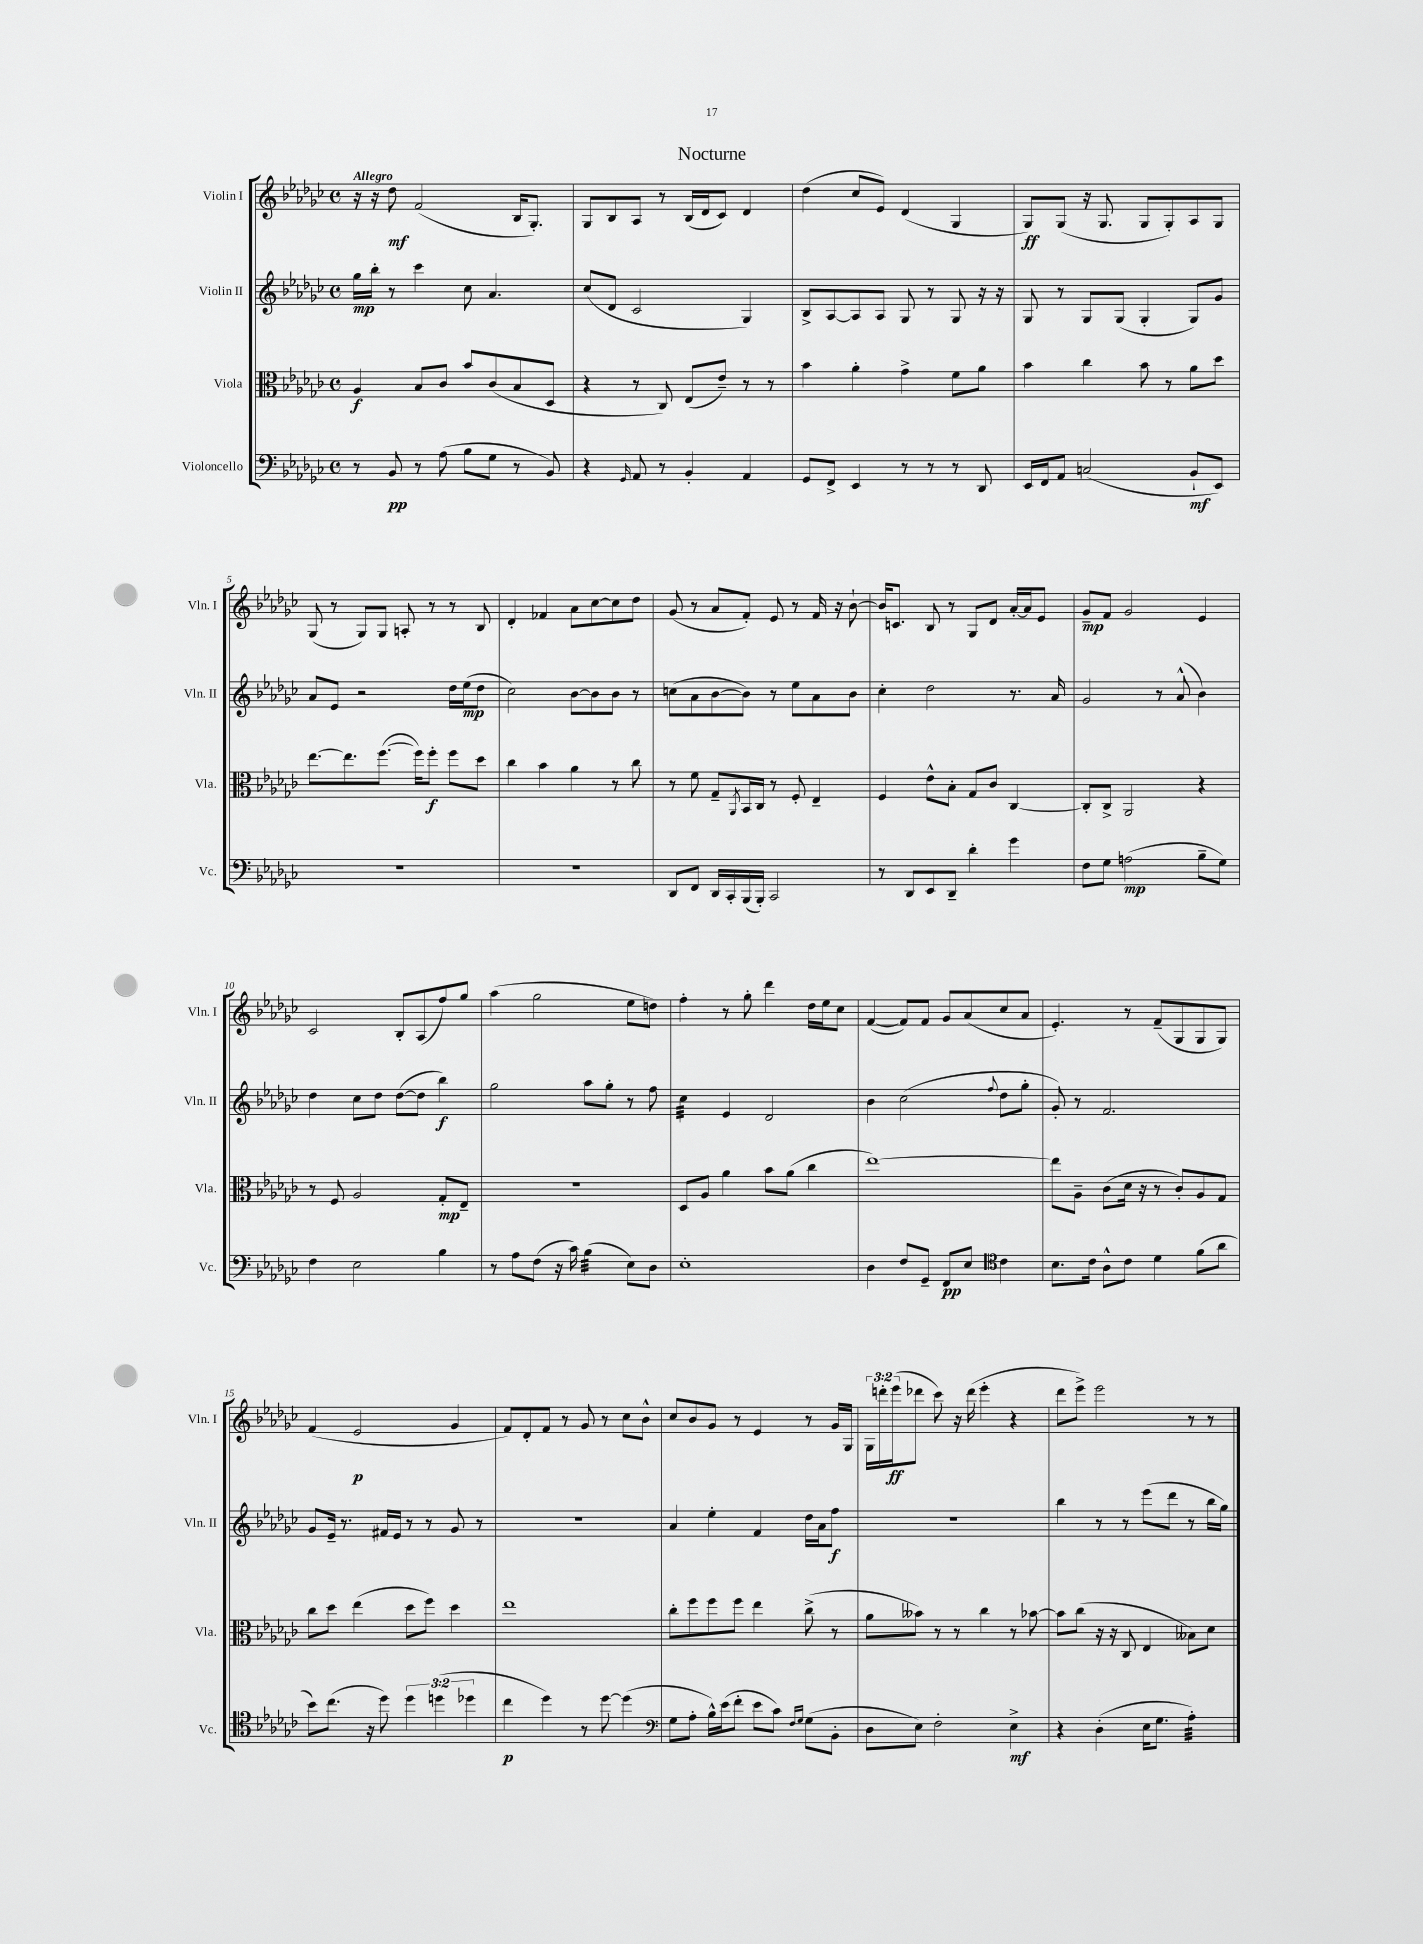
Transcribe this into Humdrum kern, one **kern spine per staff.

**kern	**kern	**kern	**kern
*staff4	*staff3	*staff2	*staff1
*clefF4	*clefC3	*clefG2	*clefG2
*k[b-e-a-d-g-c-]	*k[b-e-a-d-g-c-]	*k[b-e-a-d-g-c-]	*k[b-e-a-d-g-c-]
*M4/4	*M4/4	*M4/4	*M4/4
*met(c)	*met(c)	*met(c)	*met(c)
8r	4A-/	16gg-\LL	16r
.	.	16bb-'\JJ	16r
8BB-/	.	8r	8dd-\
8r	8B-/L	4ccc-\	(2f/
(8A-\	8c-/J	.	.
8B-\L	8b-/L	8cc-\	.
8G-\J	(8c-/	4.a-/	.
8r	8B-/	.	16B-/LK
.	.	.	8.G-'/J)
8BB-/)	8D-/J	.	.
=	=	=	=
4r	4r	(8cc-/L	8G-/L
.	.	8d-/J	8B-/
16qqGG-/	.	.	.
8AA-/	8r	2c-/	8A-/J
8r	8C-/)	.	8r
4BB-'/	(8E-/L	.	(16B-/LL
.	.	.	16d-/J
.	8e-~/J)	.	8c-/J)
4AA-/	8r	4G-/)	4d-/
.	8r	.	.
=	=	=	=
8GG-/L	4b-\	8B-^/L	(4dd-\
8FF^/J	.	[8A-/	.
4EE-/	4a-'\	8A-/]	8cc-/L
.	.	8A-/J	8e-/J)
8r	4g-^\	8G-/	(4d-/
8r	.	8r	.
8r	8f\L	8G-/	4G-/
8DD-/	8a-\J	16r	.
.	.	16r	.
=	=	=	=
16EE-/LL	4b-\	8G-/	8G-/L)
16FF/J	.	.	.
8AA-/J	.	8r	(8G-/J
(2C/	4cc-\	8G-/L	16r
.	.	.	8.G-/
.	.	(8G-/J	.
.	8b-\	4G-'/	8G-/L
.	8r	.	8G-'/)
8BB-`/L	8a-\L	8G-/L)	8A-/
8EE-/J)	8dd-\J	8g-/J	8G-/J
=	=	=	=
1r	[8.ee-\L	8a-/L	(8G-/
.	.	8e-/J	8r
.	8.ee-\]	.	.
.	.	2r	8G-/L)
.	([8.ff\J	.	8G-/J
.	.	.	8A'/
.	16ff\]LK)	.	.
.	8ff'\J	.	8r
.	8ff\L	16dd-\LL	8r
.	.	(16ee-\J	.
.	8dd-\J	8dd-\J	8B-/
=	=	=	=
1r	4cc-\	2cc-\)	4d-'/
.	4b-\	.	4f-/
.	4a-\	[8b-\L	8a-\L
.	.	8b-\]	[8cc-\
.	8r	8b-\J	8cc-\]
.	8cc-\	8r	8dd-\J
=	=	=	=
8DD-/L	8r	(8cc\L	(8g-/
8FF/J	8f\	8a-\	8r
16DD-/LL	8G-~/L	[8b-\	8a-/L
16CC-'/	.	.	.
.	8qAA-/	.	.
(16BBB-/	16BB-/L	8b-\]J)	8f'/J)
16BBB-'/JJ)	16C-/JJ	.	.
2CC-/	8r	8r	8e-/
.	8F'/	8ee-\L	8r
.	4E-~/	8a-\	16f/
.	.	.	16r
.	.	8b-\J	[8b-`\
=	=	=	=
8r	4F/	4cc-'\	16b-/]LK
.	.	.	8.c/J
8DD-/L	.	.	.
8EE-/	8e-^^\L	2dd-\	8B-/
8DD-~/J	8B-'\J	.	8r
4d-'\	8G-/L	.	8G-/L
.	8c-/J	.	8d-/J
4g-\	[4C-/	8.r	[16a-'/LL
.	.	.	16a-/]J
.	.	.	8e-/J
.	.	16a-/	.
=	=	=	=
8F\L	8C-'/]L	2g-/	8g-~/L
8G-\J	8C-^/J	.	8f/J
(2A\	2AA-/	.	2g-/
.	.	8r	.
.	.	(8a-^^/	.
8B-~\L	4r	4b-\)	4e-/
8G-\J)	.	.	.
=	=	=	=
4F\	8r	4dd-\	2c-/
.	8F/	.	.
2E-\	2A-/	8cc-\L	.
.	.	8dd-\J	.
.	.	([8dd-\L	8B-'/L
.	.	8dd-\]J	(8A-/
4B-\	8G-'/L	4bb-\)	8ff/)
.	8E-~/J	.	8gg-/J
=	=	=	=
8r	1r	2gg-\	(4aa-\
8A-\L	.	.	.
(8F\J	.	.	2gg-\
16r	.	.	.
16c-\)	.	.	.
(4B-\	.	8aa-\L	.
.	.	8gg-'\J	.
8E-\L)	.	8r	8ee-\L
8D-\J	.	8ff\	8dd\J)
=	=	=	=
1E-'	8D-/L	4cc-\	4ff'\
.	8A-/J	.	.
.	4a-\	4e-/	8r
.	.	.	8gg-'\
.	8b-\L	2d-/	4ddd-\
.	(8a-\J	.	.
.	4cc-\	.	16dd-\LL
.	.	.	16ee-\J
.	.	.	8cc-\J
=	=	=	=
4D-\	[1ee-)	4b-\	([4f/
8F/L	.	(2cc-\	8f/]L)
8GG-~/J	.	.	8f/J
8FF/L	.	.	8g-/L
8E-/J	.	.	(8a-/
*clefC4	*	*	*
.	.	8qqff/	.
4c-\	.	8dd-\L	8cc-/
.	.	8gg-'\J	8a-/J
=	=	=	=
8.B-\L	8ee-\]L	8g-'/)	4.e-'/)
.	8A-~\J	8r	.
16c-\Jk	.	.	.
8A-^^\L	(8c-\L	2.f/	.
8c-\J	16d-\Jk	.	8r
.	16r	.	.
4d-\	8r	.	(8f~/L
.	8c-'/L)	.	8G-/
(8f\L	8A-/	.	8G-/
8a-\J	8G-/J	.	8G-/J)
=	=	=	=
8b-\L)	8cc-\L	8g-/L	(4f/
(8.cc-\J	8dd-\J	16e-~/Jk	.
.	.	8.r	.
.	(4ee-\	.	2e-/
16r	.	.	.
8dd-\)	.	16f#/LL	.
.	.	16e-/JJ	.
6dd-\	8dd-\L	8r	.
.	8ff\J)	8r	.
(6dd\	.	.	.
.	4dd-\	8g-/	4g-/
6dd-\	.	.	.
.	.	8r	.
=	=	=	=
4cc-\	1ee-	1r	8f/L)
.	.	.	8d-'/
4dd-\)	.	.	8f/J
.	.	.	8r
8r	.	.	8g-/
[8dd-\	.	.	8r
(4dd-\]	.	.	8cc-\L
.	.	.	8b-^^\J
=	=	=	=
*clefF4	*	*	*
8G-\L	8cc-'\L	4a-/	8cc-/L
8A-'\J	8ff\	.	8b-/
16B-^^\LL)	8ff\	4ee-'\	8g-/J
(16e-\J	.	.	.
8f'\J	8ff\J	.	8r
8e-\L	4ee-\	4f/	4e-/
8c-\J)	.	.	.
16qqF/LL	.	.	.
16qqG-/JJ	.	.	.
(8G-\L	(8cc-^\	16dd-\LL	8r
.	.	16a-\J	.
8BB-'\J	8r	8ff\J	16g-/LL
.	.	.	16G-/JJ
=	=	=	=
8D-\L	8a-\L	1r	24G-\LL
.	.	.	24ddd'\
.	.	.	(24eee-\J
8E-\J)	8b--\J)	.	8ddd-\J
2F'\	8r	.	8ccc-\)
.	8r	.	16r
.	.	.	(16ddd-\
.	4cc-\	.	4eee-'\
4E-^\	8r	.	4r
.	[8b-\	.	.
=	=	=	=
4r	8b-\]L	4bb-\	8ddd-\L
.	(8cc-\J	.	8eee-^\J)
(4D-'\	16r	8r	2eee-\
.	16r	.	.
.	8C-/	8r	.
16E-\LK	4E-/	(8eee-\L	.
8.G-\J	.	.	.
.	.	8ddd-\J	.
4A-'\)	8B--\L)	8r	8r
.	8d-\J	16bb-\LL	8r
.	.	16gg-\JJ)	.
==	==	==	==
*-	*-	*-	*-
